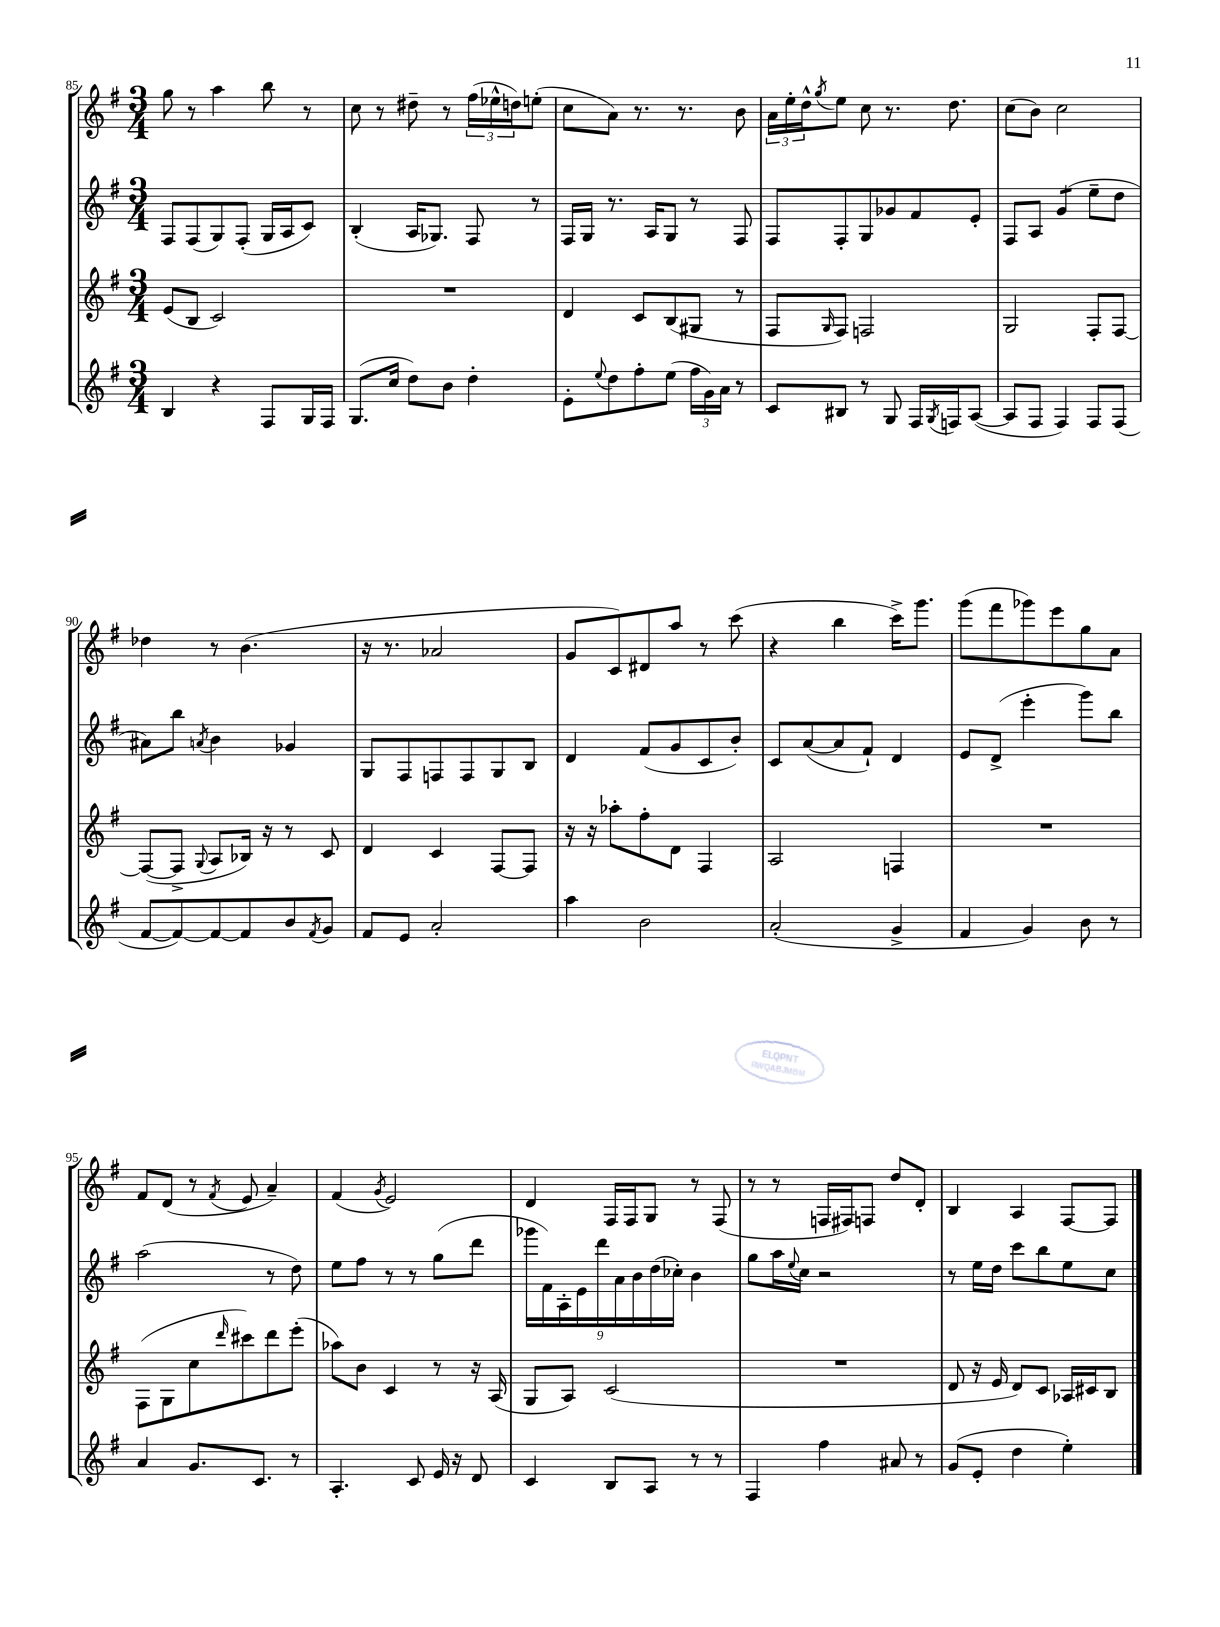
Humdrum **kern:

**kern	**kern	**kern	**kern
*staff4	*staff3	*staff2	*staff1
*clefG2	*clefG2	*clefG2	*clefG2
*k[f#]	*k[f#]	*k[f#]	*k[f#]
*M3/4	*M3/4	*M3/4	*M3/4
4B	(8e	8F#	8gg
.	8B	(8F#	8r
4r	2c)	8G)	4aa
.	.	(8F#'	.
8F#	.	16G	8bb
.	.	16A	.
16G	.	8c)	8r
16F#	.	.	.
=	=	=	=
(8.G	2.r	(4B'	8cc
.	.	.	8r
16cc	.	.	.
8dd)	.	16A	8dd#~
.	.	8.G-)	.
8b	.	.	8r
4dd'	.	8F#	(24ff#
.	.	.	24ee-^^
.	.	.	24dd)
.	.	8r	(8ee'
=	=	=	=
8e'	4d	16F#	8cc
.	.	16G	.
8qqee	.	.	.
8dd	.	8.r	8a)
8ff#'	8c	.	8.r
.	.	16A	.
(8ee	(8B	8G	.
.	.	.	8.r
24ff#	8G#	8r	.
24g)	.	.	.
24a	.	.	.
8r	8r	8F#	8b
=	=	=	=
8c	8F#	8F#	24a
.	.	.	24ee'
.	.	.	24dd^^
.	16qqG	.	8qgg
8B#	8F#)	8F#'	8ee
8r	2F	8G	8cc
8G	.	8g-	8.r
16F#	.	8f#	.
8qG	.	.	.
16F	.	.	8.dd
([8A	.	8e'	.
=	=	=	=
8A]	2G	8F#	(8cc
8F#	.	8A	8b)
4F#)	.	(4g	2cc
8F#	8F#'	8ee~	.
(8F#	[8F#	8dd	.
=	=	=	=
[8f#	(8F#_	8a#)	4dd-
8f#_)	8F#^]	8bb	.
.	8qqG	8qa	.
8f#_	8A	4b	8r
8f#]	16B-)	.	(4.b
.	16r	.	.
8b	8r	4g-	.
8qf#	.	.	.
8g	8c	.	.
=	=	=	=
8f#	4d	8G	16r
.	.	.	8.r
8e	.	8F#	.
2a'	4c	8F	2a-
.	.	8F	.
.	[8F#	8G	.
.	8F#]	8B	.
=	=	=	=
4aa	16r	4d	8g
.	16r	.	.
.	8aa-'	.	8c)
2b	8ff#'	(8f#	8d#
.	8d	8g	8aa
.	4F#	8c	8r
.	.	8b')	(8ccc
=	=	=	=
(2a'	2A	8c	4r
.	.	([8a	.
.	.	8a]	4bb
.	.	8f#`)	.
4g^	4F	4d	16ccc^)
.	.	.	8.ggg
=	=	=	=
4f#	2.r	8e	(8ggg
.	.	(8d^	8fff#
4g)	.	4eee'	8ggg-)
.	.	.	8eee
8b	.	8ggg)	8gg
8r	.	8bb	8a
=	=	=	=
4a	(8F#	(2aa	8f#
.	8G	.	(8d
8.g	8cc	.	8r
.	16qqddd	.	8qf#
.	8ccc#)	.	8e
8.c	.	.	.
.	8ddd	8r	4a~)
8r	(8eee'	8dd)	.
=	=	=	=
4.A'	8aa-)	8ee	(4f#
.	8b	8ff#	.
.	.	.	8qg
.	4c	8r	2e)
8c	.	8r	.
16e	8r	(8gg	.
16r	.	.	.
8d	16r	8ddd	.
.	(16A	.	.
=	=	=	=
4c	8G	18ggg-	4d
.	.	18f#)	.
.	.	18A'	.
.	8A)	.	.
.	.	18e	.
.	.	18ddd	.
8B	(2c	.	16F#
.	.	18a	.
.	.	.	16F#
.	.	18b	.
8A	.	.	8G
.	.	(18dd	.
.	.	18cc-')	.
8r	.	4b	8r
8r	.	.	(8F#
=	=	=	=
4F#	2.r	8gg	8r
.	.	16aa	8r
.	.	8qqee	.
.	.	16cc	.
4ff#	.	2r	16F
.	.	.	16F#)
.	.	.	8F
8a#	.	.	8dd
8r	.	.	8d'
=	=	=	=
(8g	8d	8r	4B
8e'	16r	16ee	.
.	16e	16dd	.
4dd	8d)	8ccc	4A
.	8c	8bb	.
4ee')	16A-	8ee	[8F#
.	16c#	.	.
.	8B	8cc	8F#]
==	==	==	==
*-	*-	*-	*-
